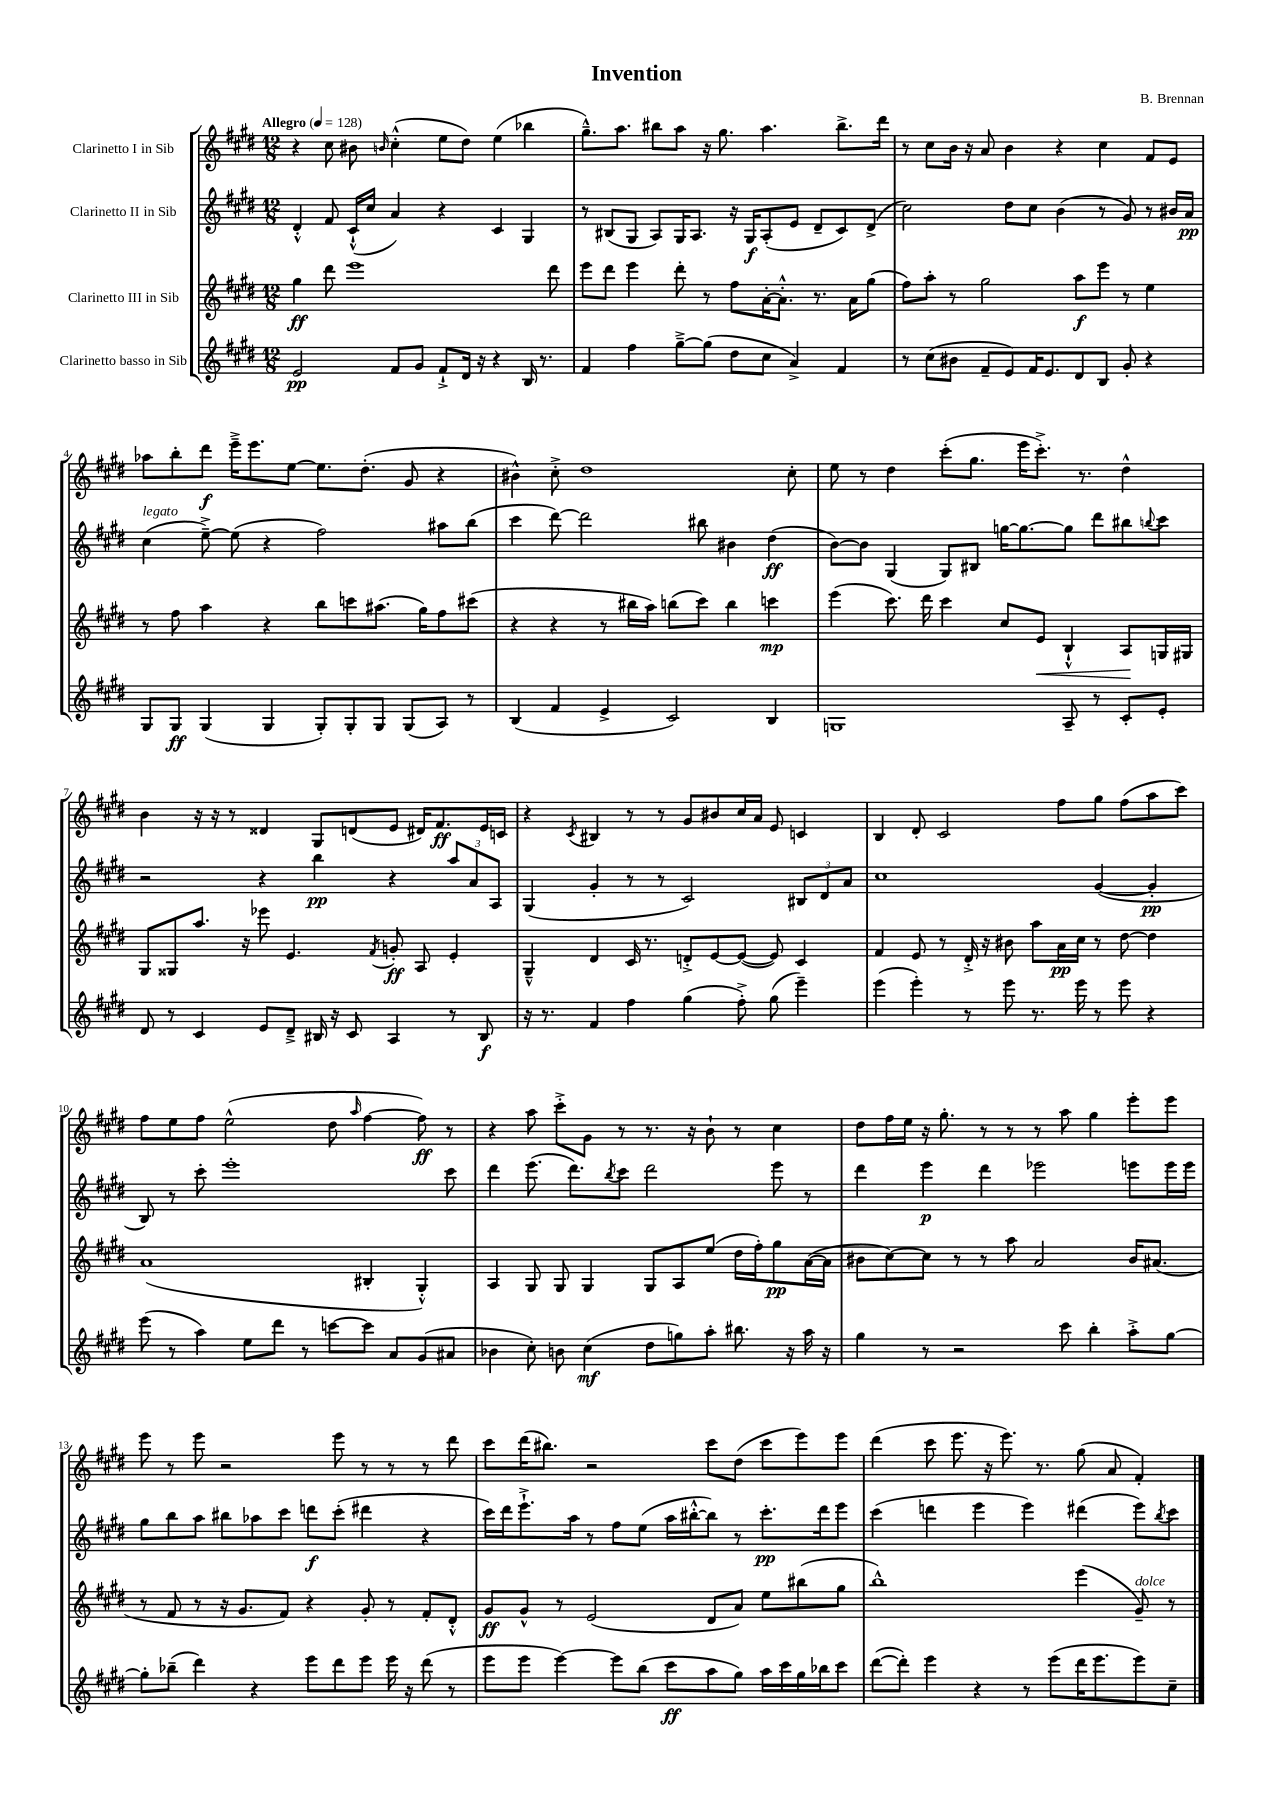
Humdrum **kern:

**kern	**kern	**kern	**kern
*staff4	*staff3	*staff2	*staff1
*clefG2	*clefG2	*clefG2	*clefG2
*k[f#c#g#d#]	*k[f#c#g#d#]	*k[f#c#g#d#]	*k[f#c#g#d#]
*M12/8	*M12/8	*M12/8	*M12/8
*MM128	*MM128	*MM128	*MM128
2e	4gg#	4d#'^^	4r
.	8ddd#	8f#	8cc#
.	1eee	(16c#`^^	8b#
.	.	16cc#	.
.	.	.	16qqb
8f#	.	4a)	(4cc#'^^
8g#	.	.	.
8f#`^	.	4r	8ee
16d#	.	.	8dd#)
16r	.	.	.
4r	.	4c#	(4ee
16B	.	4G#	4bb-
8.r	.	.	.
.	8ddd#	.	.
=	=	=	=
4f#	8eee	8r	8.gg#~^^)
.	8ddd#	(8B#	.
.	.	.	8.aa
4ff#	4eee	8G#	.
.	.	8A)	8bb#
[8gg#~^	8ddd#'	16G#	8aa
.	.	8.A	.
(8gg#]	8r	.	16r
.	.	.	8.gg#
8dd#	8ff#	16r	.
.	.	16G#	.
8cc#	[16a'	(8A'	4.aa
.	8.a'^^]	.	.
4a^)	.	8e	.
.	8.r	8d#~	.
4f#	.	8c#)	8.bb#^
.	16a	.	.
.	(8gg#	(8d#^	.
.	.	.	16ddd#
=	=	=	=
8r	8ff#)	2cc#)	8r
(8cc#	8aa'	.	8cc#
8b#	8r	.	16b
.	.	.	16r
8f#~	2gg#	.	8a
8e)	.	8dd#	4b
16f#	.	8cc#	.
8.e	.	.	.
.	.	(4b	4r
8d#	8aa	.	.
8B	8eee	8r	4cc#
8g#'	8r	8g#)	.
4r	4ee	8r	8f#
.	.	16b#	8e
.	.	16a	.
=	=	=	=
8G#	8r	(4cc#	8aa-
8G#	8ff#	.	8bb'
(4G#	4aa	[8ee~^)	8ddd#
.	.	(8ee]	16eee~^
.	.	.	8.eee
4G#	4r	4r	.
.	.	.	[8ee
8G#')	8bb	2ff#)	8.ee]
8G#'	8ccc	.	.
.	.	.	(8.dd#'
8G#	(8.aa#	.	.
(8G#	.	.	8g#
.	16gg#)	.	.
8A)	8ff#	8aa#	4r
8r	(8ccc#	(8bb	.
=	=	=	=
(4B	4r	4ccc#	4b#^^)
4f#	4r	[8ddd#)	8cc#'^
.	.	2ddd#]	1dd#
4e^	8r	.	.
.	16bb#	.	.
.	16aa)	.	.
2c#)	(8bb	.	.
.	8ccc#)	8bb#	.
.	4bb	4b#	.
4B	4ccc	(4dd#	.
.	.	.	8cc#'
=	=	=	=
1G	(4eee	[8b)	8ee
.	.	8b]	8r
.	8.ccc#)	(4G#	4dd#
.	16ddd#	.	.
.	4ccc#	8G#)	(8ccc#'
.	.	8B#	8.gg#
.	8cc#	[16gg	.
.	.	8.gg_	16eee
.	8e	.	8.ccc#'^)
8A~	4B`^^	8gg]	.
.	.	.	8.r
8r	.	8ddd#	.
8c#'	8A	8bb#	4dd#^^
.	.	8qqbb	.
8e'	16G	8ccc#	.
.	16G#	.	.
=	=	=	=
8d#	8G#	2r	4b
8r	8G##	.	.
4c#	8.aa	.	16r
.	.	.	16r
.	.	.	8r
.	16r	.	.
8e	8eee-	4r	4d##
8d#~^	4.e	.	.
16B#	.	4bb	8G#
16r	.	.	.
8c#	.	.	(8d
.	8qf#	.	.
4A	8g'	4r	8e
.	8A	.	16d#)
.	.	.	8.f#
8r	4e'	12aa	.
.	.	12a	.
8B#	.	.	16e
.	.	12A	.
.	.	.	16c
=	=	=	=
16r	4G#~^^	(4G#	4r
8.r	.	.	.
.	.	.	8qc#
4f#	4d#	4g#'	4B#
4ff#	16c#	8r	8r
.	8.r	.	.
.	.	8r	8r
(4gg#	8d'^	2c#)	8g#
.	[8e	.	8b#
8ff#'^)	(8e_	.	16cc#
.	.	.	16a
(8gg#	8e])	.	8e
4eee~)	4c#	12B#	4c
.	.	12d#	.
.	.	12a	.
=	=	=	=
(4eee	4f#	1cc#	4B
4eee')	8e	.	8d#'
.	8r	.	2c#
8r	16d#'^	.	.
.	16r	.	.
8eee	8b#	.	.
8.r	8aa	.	.
.	16a	.	8ff#
16eee	16cc#	.	.
8r	8r	([4g#	8gg#
8eee	[8dd#	.	(8ff#
4r	4dd#]	4g#']	8aa
.	.	.	8ccc#)
=	=	=	=
(8eee	(1a	8B)	8ff#
8r	.	8r	8ee
4aa)	.	8ccc#'	8ff#
.	.	1eee'	(2ee^^
8ee	.	.	.
8ddd#	.	.	.
8r	.	.	.
[8ccc	.	.	8dd#
.	.	.	16qqaa
8ccc]	4B#'	.	[4ff#
8a	.	.	.
(8g#	4G#'^^)	.	8ff#])
8a#	.	8ccc#	8r
=	=	=	=
4b-	4A	4ddd#	4r
8cc#')	8G#	(8.eee	8aa
8b	8G#	.	8ccc#'^
.	.	8.ddd#)	.
(4cc#	4G#	.	8g#
.	.	8qbb	.
.	.	8ccc#	8r
8dd#	8G#	2ddd#	8.r
8gg)	8A	.	.
.	.	.	16r
8aa'	(8ee	.	8b`
8.bb#	16dd#	.	8r
.	16ff#')	.	.
.	8gg#	8eee	4cc#
16r	.	.	.
16aa	([16a	8r	.
16r	16a]	.	.
=	=	=	=
4gg#	8b#	4ddd#	8dd#
.	[8cc#)	.	16ff#
.	.	.	16ee
8r	8cc#]	4eee	16r
.	.	.	8.gg#'
2r	8r	.	.
.	8r	4ddd#	8r
.	8aa	.	8r
.	2a	2eee-	8r
8ccc#	.	.	8aa
4bb'	.	.	4gg#
8aa'^	16b#	8eee	8eee'
.	(8.a#	.	.
[8gg#	.	16eee	8eee
.	.	16eee	.
=	=	=	=
8gg#']	8r	8gg#	8eee
(8bb-~	8f#	8bb	8r
4ddd#)	8r	8aa	8eee
.	16r	8bb#	2r
.	8.g#	.	.
4r	.	8aa-	.
.	8f#)	8ccc#	.
8eee	4r	8ddd	.
8ddd#	.	(8ccc#'	8eee
8eee	8g#'	4ddd#	8r
16eee	8r	.	8r
16r	.	.	.
(8ddd#	8f#'	4r	8r
8r	8d#'^^	.	8ddd#
=	=	=	=
8eee	8g#	16ccc#)	8ccc#
.	.	16ddd#	.
8eee	8g#^^	8.eee`^	(16ddd#
.	.	.	8.bb#)
[4eee)	8r	.	.
.	.	16aa	.
.	(2e	8r	2r
8eee]	.	8ff#	.
(8bb	.	(8ee	.
8ccc#	.	16aa	.
.	.	[16bb#'^^	.
8aa	8d#	8bb#])	8ccc#
8gg#)	8a)	8r	(8dd#
16aa	8ee	8.ccc#'	8ccc#
16ccc#	.	.	.
16gg#	(8bb#	.	8eee)
16bb-	.	16ddd#	.
8ccc#	8gg#	8eee	8eee
=	=	=	=
([8ddd#	1bb^^)	(4ccc#	(4ddd#
8ddd#'])	.	.	.
4eee	.	4ddd	8ccc#
.	.	.	8.eee
4r	.	4eee	.
.	.	.	16r
.	.	.	8.eee)
8r	.	4eee)	.
.	.	.	8.r
(8eee	.	.	.
16ddd#	(4eee	(4ddd#	(8gg#
8.eee	.	.	.
.	.	.	8a
8eee)	8g#~)	8eee)	4f#')
.	.	8qbb	.
8cc#~	8r	8ccc#	.
==	==	==	==
*-	*-	*-	*-
